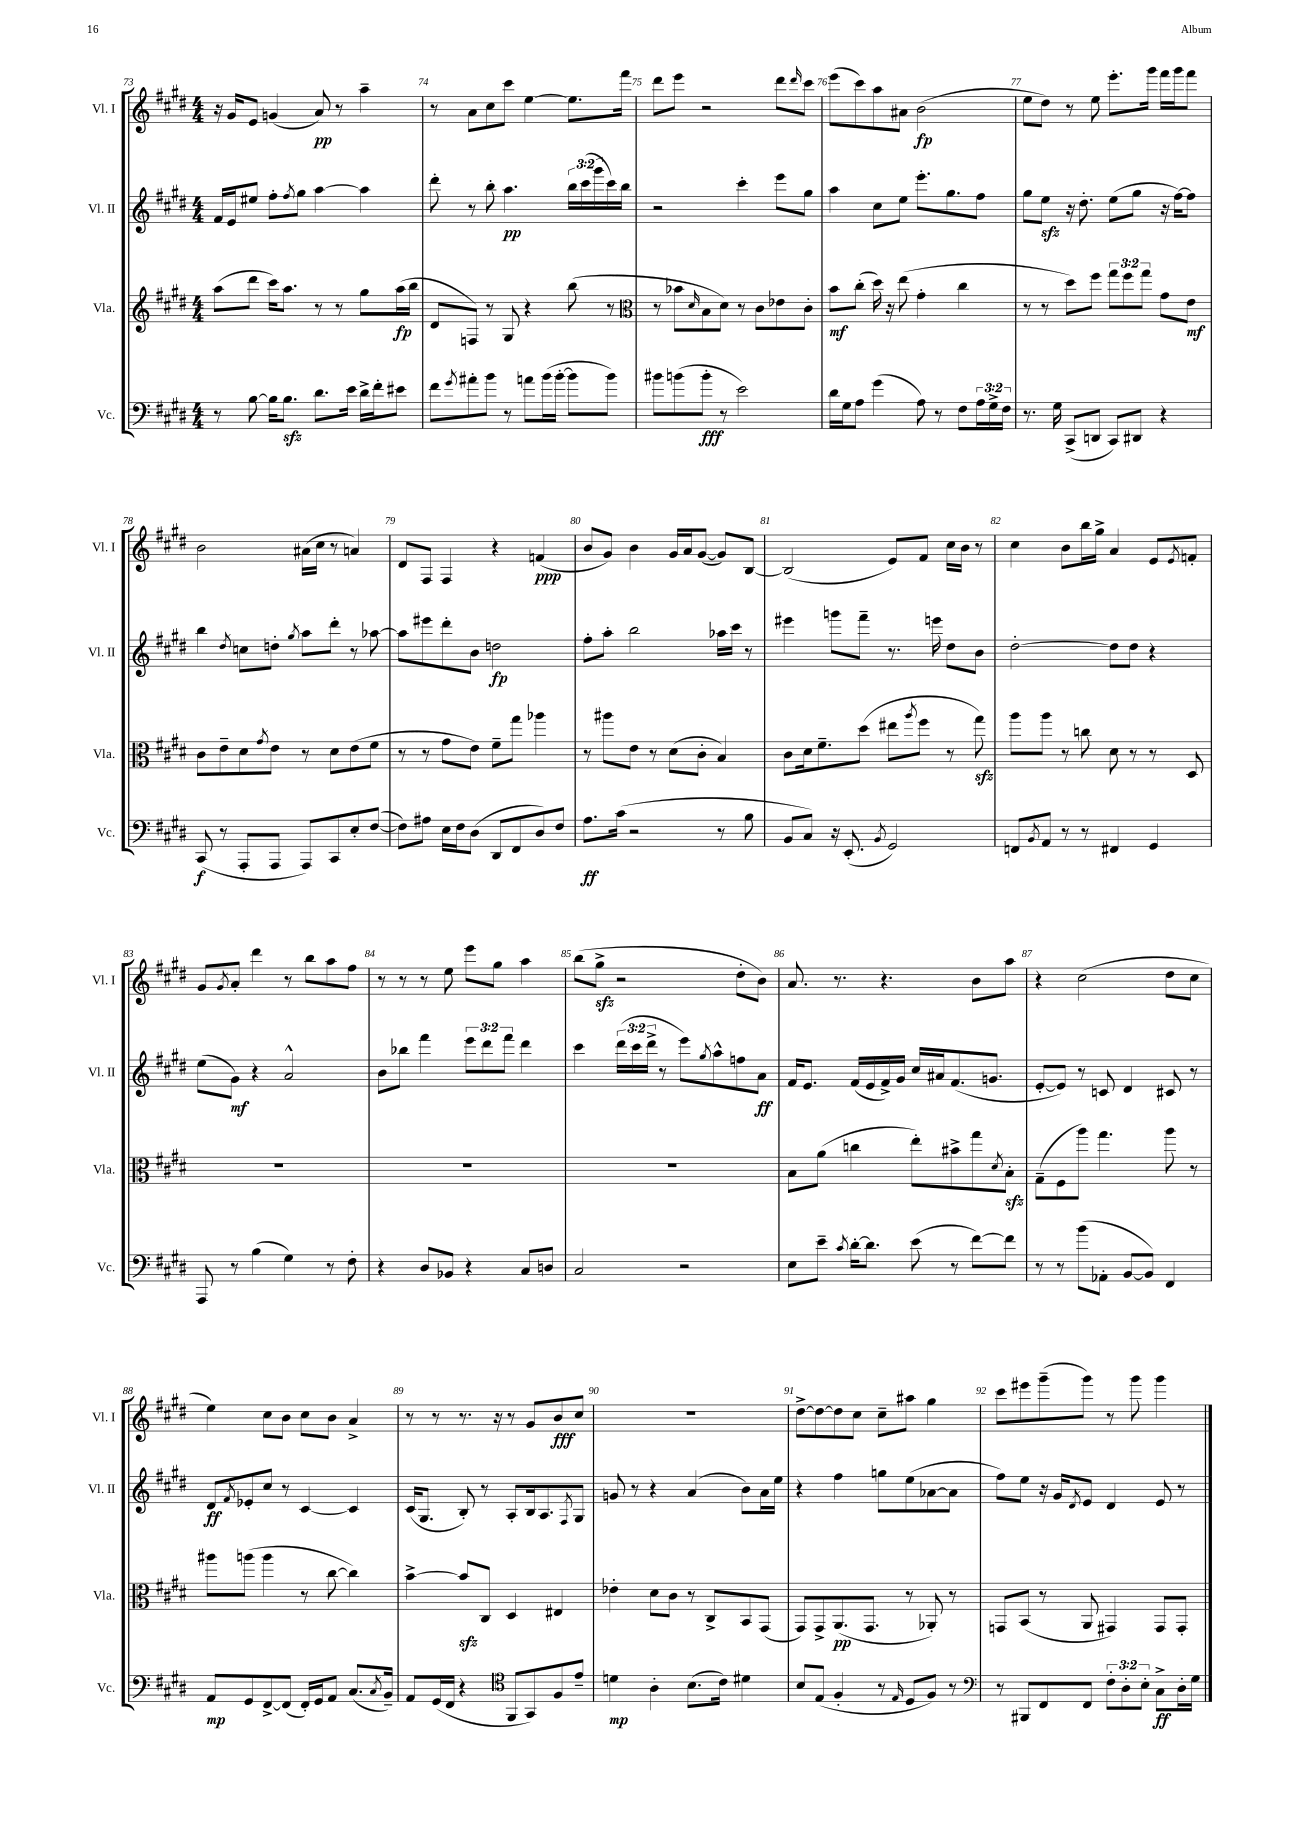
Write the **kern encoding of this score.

**kern	**kern	**kern	**kern
*staff4	*staff3	*staff2	*staff1
*clefF4	*clefG2	*clefG2	*clefG2
*k[f#c#g#d#]	*k[f#c#g#d#]	*k[f#c#g#d#]	*k[f#c#g#d#]
*M4/4	*M4/4	*M4/4	*M4/4
8r	(8aa\L	16f#/LL	16r
.	.	16e/J	16g#/LK
[8B\	8ddd#\J	8ee#/J	8e/J
16B\]LK	16ccc#\LK)	8ff#'\L	(4g/
8.B\J	8.aa\J	.	.
.	.	8qff#/	.
.	.	8gg#\J	.
8.d#\L	8r	[4aa\	8a/)
.	8r	.	8r
16e\Jk	.	.	.
16d#^\LL	8gg#\L	4aa\]	4aa~\
16f#'\J	.	.	.
8e#\J	(16aa\L	.	.
.	16bb\JJ	.	.
=	=	=	=
8f#\L	8d#/L	8ddd#'\	8r
8qg#/	.	.	.
8a#'\	8F/J)	8r	8a\L
8b\J	8r	8bb'\	8cc#\
8r	8G#/	4.aa\	8ccc#\J
8a\L	4r	.	[4ee\
(16b\L	.	.	.
[16b'\JJ	.	.	.
8b\]L	(8bb\	24bb\LL	8.ee\]L
.	.	(24ccc#\	.
.	.	24ggg#\	.
8b\J)	8r	16ccc#\)	.
.	.	16bb\JJ	16fff#\Jk
=	=	=	=
*	*clefC3	*	*
8b#\L	8r	2r	8ddd#\L
(8b\	8b-\L	.	8eee\J
.	16qqd#/	.	.
8b'\J	8B\	.	2r
8r	8d#\J)	.	.
2e\)	8r	4ccc#'\	.
.	8c#\L	.	.
.	8e-\	8eee\L	8ddd#\L
.	.	.	16qqddd#/
.	8c#'\J	8gg#\J	8ccc#\J
=	=	=	=
16d#\LL	8b\L	4aa\	(8eee\L
16G#\J	.	.	.
8A\J	(8cc#'\J	.	8ccc#\)
(4g#\	16dd#\)	8cc#\L	8aa\
.	16r	.	.
.	(8ee\	8ee\J	8a#\J
8A\)	4g#'\	8.eee'\L	(2b\
8r	.	.	.
.	.	8.gg#\	.
8F#\L	4cc#\	.	.
24A\L	.	8ff#\J	.
24G#^\	.	.	.
24F#\JJ	.	.	.
=	=	=	=
8.r	8r	8gg#\L	8ee\L
.	8r	8ee\J	8dd#\J)
16G#\	.	.	.
(8CC#^/L	8dd#\L)	16r	8r
.	.	8.dd#'\	.
8DD/J	8ff#\J	.	8ee\
8CC#/L)	12gg#\L	(8ee\L	8.eee'\L
.	12ff#\	.	.
8DD#/J	.	8gg#\J	.
.	12gg#\J	.	.
.	.	.	16ggg#\Jk
4r	8g#\L	16r	16fff#\LL
.	.	[16ff#\LK)	16ggg#\J
.	8e\J	8ff#\]J	8fff#\J
=	=	=	=
(8CC#/	8c#\L	4bb\	2b\
8r	8e~\	.	.
.	.	8qdd#/	.
8AAA'/L	8d#\	8cc\L	.
.	8qg#/	.	.
8AAA/J	8e\J	8dd'\J	.
.	.	8qgg#/	.
8AAA/L)	8r	8aa\L	(16a#\LL
.	.	.	16cc#\JJ
8CC#/	8d#\L	8ddd#'\J	8r
8E'/	(8e\	8r	4a/)
([8F#/J	8f#\J	[8aa-\	.
=	=	=	=
8F#\]L)	8r	8aa-\]L	8d#/L
8A#\J	8r	8eee#\	8F#/J
16E\LL	8g#\L	8ddd#'\	4F#/
16F#\J	.	.	.
(8D#\J	8e\J)	8b\J	.
8DD#/L	8f#~\L	2dd\	4r
8FF#/	8gg#\J	.	.
8D#/)	4aa-\	.	(4f/
8F#/J	.	.	.
=	=	=	=
8.A\L	8r	8ff#'\L	8b/L
.	8aa#\L	8aa'\J	8g#/J)
(16c#\Jk	.	.	.
2r	8e\J	2bb\	4b\
.	8r	.	.
.	(8d#\L	.	16g#/LL
.	.	.	16a/J
.	8c#'\J	.	([8g#/J
8r	4B/)	16aa-\LL	8g#/]L)
.	.	16ccc#\JJ	.
8B\	.	8r	[8B/J
=	=	=	=
8BB/L	8c#\L	4eee#\	(2B/]
8C#/J)	16d#\k	.	.
.	8.f#~\	.	.
16r	.	8ggg\L	.
(8.EE'/	.	.	.
.	(8dd#\J	8fff#~\J	.
8qBB/	.	.	.
2GG#/)	8ee#\L	8.r	8e/L)
.	8qaa/	.	.
.	8ff#\J	.	8f#/J
.	.	16eee\	.
.	8r	8dd#\L	16cc#\LL
.	.	.	16b\JJ
.	8gg#\)	8b\J	8r
=	=	=	=
8FF/L	8aa\L	[2dd#'\	4cc#\
8qBB/	.	.	.
8AA/J	8aa\J	.	.
8r	8r	.	8b\L
8r	8cc\	.	16bb\L
.	.	.	16gg#^\JJ
4FF#/	8d#\	8dd#\]L	4a/
.	8r	8dd#\J	.
4GG#/	8r	4r	8e/L
.	.	.	8qe/
.	8D#/	.	8f'/J
=	=	=	=
8AAA/	1r	(8ee\L	8g#/L
.	.	.	8qg#/
8r	.	8g#\J)	8a'/J
(4B\	.	4r	4ddd#\
4G#\)	.	2a^^/	8r
.	.	.	8bb\L
8r	.	.	8aa\
8F#'\	.	.	8ff#\J
=	=	=	=
4r	1r	8b\L	8r
.	.	8bb-\J	8r
8D#/L	.	4fff#\	8r
8BB-/J	.	.	8ee\
4r	.	12eee\L	8eee\L
.	.	12ddd#\	.
.	.	.	8gg#\J
.	.	12fff#\J	.
8C#/L	.	4ddd#\	4aa\
8D/J	.	.	.
=	=	=	=
2C#/	1r	4ccc#\	(8bb\L
.	.	.	8gg#^\J
.	.	(24ddd#\LL	2r
.	.	24ccc#\	.
.	.	24ddd#^\JJ	.
.	.	8r	.
2r	.	8eee\L)	.
.	.	8qgg#/	.
.	.	8aa^^\	.
.	.	8ff\	8dd#'\L
.	.	8a\J	8b\J)
=	=	=	=
8E\L	8B\L	16f#/LK	8.a/
.	.	8.e/J	.
8e~\J	(8a\J	.	.
.	.	.	8.r
8qc#/	.	.	.
[16d#'\LK	4cc\	(16f#/LL	.
8.d#\]J	.	16e/	.
.	.	16f#^/)	4.r
.	.	16g#/JJ	.
(8e\	8ee'\L)	16cc#/LL	.
.	.	16a#/J	.
8r	8b#^\	(8.f#/	.
[8f#\L)	8gg#\	.	8b\L
.	.	8.g/J	.
.	8qd#/	.	.
8f#\]J	8B'\J	.	8aa\J
=	=	=	=
8r	(8G#~\L	[8e'/L	4r
8r	8F#\	8e/]J)	.
(8b\L	8aa\J)	8r	(2cc#\
8AA-'\J	4.gg#\	8c/	.
[8BB/L	.	4d#/	.
8BB/]J)	.	.	.
4FF#/	8aa\	8c#/	8dd#\L
.	8r	8r	8cc#\J
=	=	=	=
8AA/L	8aa#\L	8d#/L	4ee\)
.	.	8qf#/	.
8GG#/	(8aa\J	8e-'/	.
[8FF#^/	4aa\	8cc#/J	8cc#\L
(8FF#/]J	.	8r	8b\J
16FF#'/LL)	8r	[4c#/	8cc#\L
16GG#/J	.	.	.
8AA/J	[8cc#\	.	8b\J
(8.C#/L	4cc#\])	4c#/]	4a^/
8qC#/	.	.	.
16BB~/Jk)	.	.	.
=	=	=	=
8AA/L	[4b^\	(16c#/LK	8r
.	.	8.G#/J	.
(16GG#/L	.	.	8r
16FF#/JJ	.	.	.
4r	8b/]L	8B'/)	8.r
.	8C#/J	8r	.
.	.	.	16r
*clefC4	*	*	*
8FF#/L	4D#/	8A'/L	8r
8GG#/)	.	16B/k	8g#/L
.	.	8.A/	.
8F#/	4E#/	.	8b/
.	.	8qF#/	.
8e~/J	.	8G#/J	8cc#/J
=	=	=	=
4d\	4e-'\	8g/	1r
.	.	8r	.
4A'\	8d#\L	4r	.
.	8c#\J	.	.
(8.B\L	8r	(4a/	.
.	8C#^/L	.	.
16c#\Jk)	.	.	.
4d#\	8BB/	8b\L)	.
.	(8GG#/J	16a\L	.
.	.	16ee\JJ	.
=	=	=	=
8B/L	8GG#/L)	4r	[8dd#^\L
(8E/J	8GG#^/	.	8dd#\_
4F#'/	(8.AA/	4ff#\	8dd#\]
.	.	.	8cc#\J
.	8.GG#/J	.	.
8r	.	8gg\L	8cc#~\L
16qqE/	.	.	.
8D#/L	8r	(8ee\	8aa#\J
8F#/J)	8AA-'/)	[8a-\	4gg#\
8r	8r	8a-\]J	.
=	=	=	=
*clefF4	*	*	*
8r	8GG/L	8ff#\L)	8ccc#\L
8BBB#/L	(8BB/J	8ee\J	8eee#\
8FF#/	8r	16r	(8ggg#~\
.	.	16g#/LK	.
.	.	8qd#/	.
8FF#/J	8AA/	8e/J	8ggg#\J)
12F#'\L	4GG#/)	4d#/	8r
12D#'\	.	.	.
.	.	.	8ggg#\
12E'\J	.	.	.
8C#^\L	8GG#/L	8e/	4ggg#\
16D#'\L	8GG#'/J	8r	.
16G#\JJ	.	.	.
==	==	==	==
*-	*-	*-	*-
